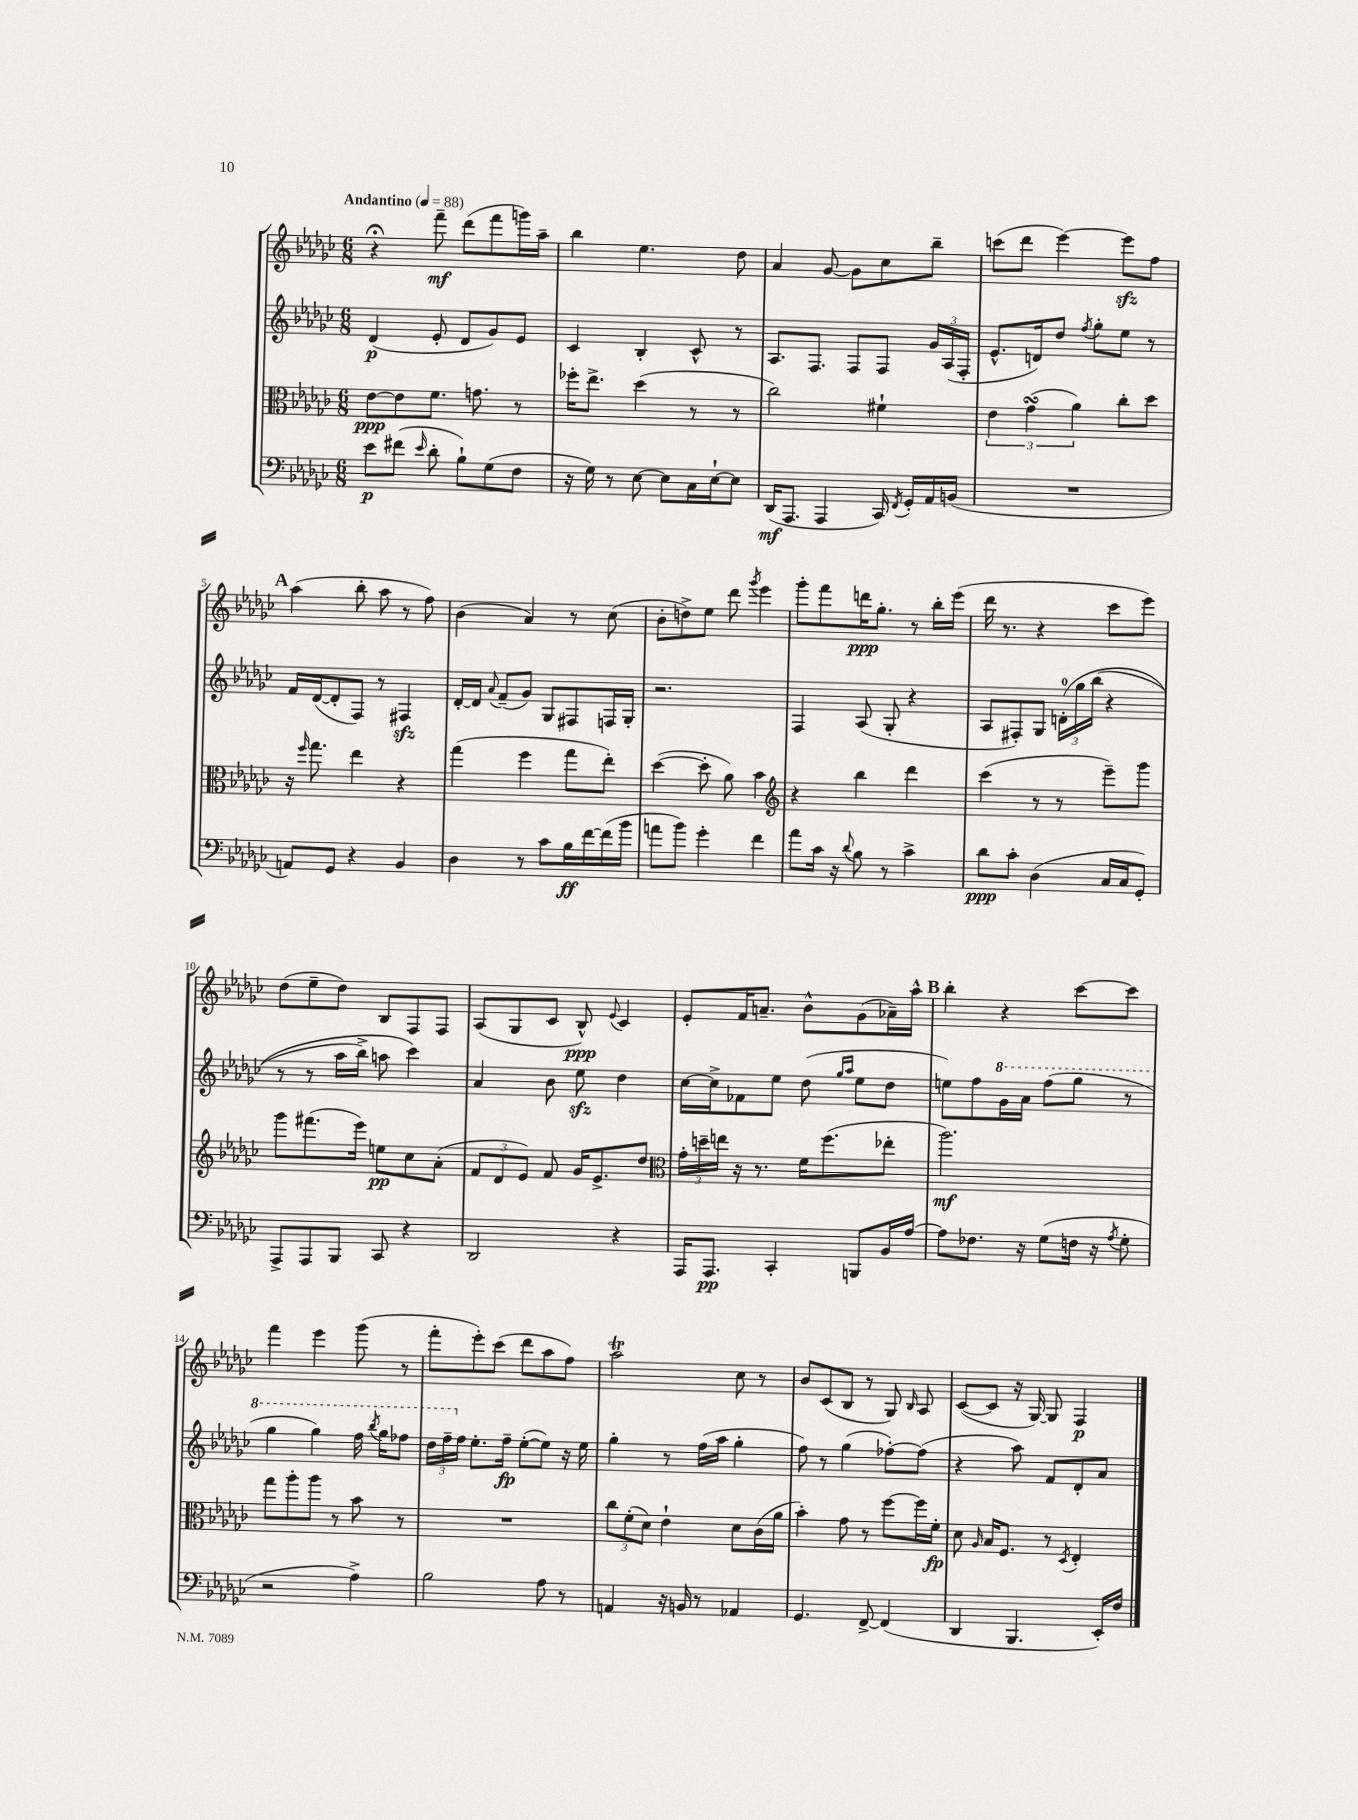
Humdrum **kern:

**kern	**kern	**kern	**kern
*staff4	*staff3	*staff2	*staff1
*clefF4	*clefC3	*clefG2	*clefG2
*k[b-e-a-d-g-c-]	*k[b-e-a-d-g-c-]	*k[b-e-a-d-g-c-]	*k[b-e-a-d-g-c-]
*M6/8	*M6/8	*M6/8	*M6/8
*MM88	*MM88	*MM88	*MM88
8e-	[8e-	(4d-	4r;
(8f#	8e-]	.	.
16qqe-	.	.	.
8d-'	8.f	8e-'	8fff~
8B-`)	.	8d-	(8ddd-
.	8.g	.	.
(8G-	.	8g-)	8fff
8F	8r	8e-	16ggg)
.	.	.	16aa-~
=	=	=	=
16r	16ff-'	4c-	4bb-
16G-)	8.ee-^	.	.
8r	.	.	.
[8E-	(4dd-	4B-'	4.ee-
8E-]	.	.	.
16C-	8r	8c-^^	.
[16E-`	.	.	.
8E-]	8r	8r	8dd-
=	=	=	=
(16DD-	2cc-)	8.A-	4a-
8.AAA-	.	.	.
.	.	8.F	.
4AAA-	.	.	[8g-
.	.	8F	8g-]
16CC-)	4f#`	8F	8cc-
8qFF	.	.	.
16GG-'	.	.	.
16AA-	.	24g-	8bb-~
.	.	(24A-	.
(16BB	.	.	.
.	.	24F'	.
=	=	=	=
2.r	6e-	8.e-^^	(8ccc
.	.	.	8ddd-
.	(6g-	.	.
.	.	16d)	.
.	.	8dd-	[4eee-)
.	6a-)	.	.
.	.	8qff	.
.	.	8gg-'	.
.	8cc-'	8ee-	8eee-]
.	8dd-	8r	8ff
=	=	=	=
8AA)	16r	16f	(4aa-
.	16qqff	.	.
.	8.gg-	([16d-	.
8GG-	.	8d-']	.
4r	4ee-	8F)	8bb-'
.	.	8r	8aa-
4BB-	4r	4F#	8r
.	.	.	8ff)
=	=	=	=
4D-	(4gg-	[16d-'	(4b-
.	.	16d-]	.
.	.	8qqa-	.
.	.	(8f~	.
8r	4ff	8g-)	4a-)
8c-	.	8G-	.
16B-	8gg-	8F#	8r
[16f	.	.	.
(16f]	8ee-')	16F	(8cc-
16b-	.	16G-'	.
=	=	=	=
8a	([4dd-	2.r	8b-'
8b-)	.	.	8dd^)
4g-'	8dd-']	.	8ee-
.	8a-)	.	8ddd-
.	.	.	8qggg-
4f	4b-	.	4eee-
=	=	=	=
*	*clefG2	*	*
8a-	4r	4F	8ggg-'
16c-	.	.	8fff
16r	.	.	.
8qqd-	.	.	.
8B-	4bb-	(8A-	16ddd
.	.	.	8.gg-'
8r	.	8G-'	.
4c-^	4ddd-	4r	8r
.	.	.	16bb-'
.	.	.	(16eee-
=	=	=	=
8d-	(4ccc-	8A-	16ddd-
.	.	.	8.r
8c-'	.	8F#')	.
(4D-	8r	8G-	4r
.	8r	&(24d'	.
.	.	24gg-	.
.	.	(24bb-	.
16C-	8eee-~)	4r	8ccc-
16C-	.	.	.
8GG-')	8ggg-	.	8eee-)
=	=	=	=
8AAA-^	8ggg-	8r	(8dd-
8AAA-	(8.fff#	8r	8ee-~
8BBB-	.	16aa-	8dd-)
.	16eee-)	16bb-^)	.
8CC-	8ee	8aa	8B-
4r	8cc-	4ccc-&)	8F
.	(8a-'	.	8F
=	=	=	=
2DD-	12f	4a-	(8A-
.	12d-	.	.
.	.	.	8G-
.	12e-)	.	.
.	8f	8b-	8c-
.	16g-	8ee-	8B-^^)
.	8.e-^	.	.
.	.	.	8qqe-
4r	.	4dd-	4c-
.	8dd-	.	.
=	=	=	=
*	*clefC3	*	*
16AAA-	24g-'	[16cc-	8e-'
.	24dd~	.	.
8.AAA-	.	16cc-^]	.
.	24ee	.	.
.	16r	8f-	16f
.	8.r	.	8.a~
4CC-'	.	8ee-	.
.	16f	(8dd-	8b-^^
.	(8.ff	.	.
.	.	16qqgg-	.
.	.	16qqaa-	.
8BBB	.	8ee-	(8g-
16BB-	8ee-'	8dd-	16a-~)
[16A-	.	.	16aa-^^
=	=	=	=
8A-]	2.aa-)	8ee)	4bb-'
8.F-	.	8ff	.
.	.	16gg-	4r
16r	.	16aa-	.
(8G-	.	(8fff	.
16F	.	8ggg-	[8ccc-
16r	.	.	.
8qA-	.	.	.
8G-'	.	8r	8ccc-]
=	=	=	=
2r	8gg-	4ggg-	4fff
.	8aa-'	.	.
.	8aa-	4ggg-)	4eee-
.	8r	.	.
4A-^)	8b-	16fff	(8ggg-
.	.	8qbbb-	.
.	.	16ggg-	.
.	8r	8fff-	8r
=	=	=	=
2B-	2.r	24ddd-	8fff'
.	.	24fff~	.
.	.	24ff	.
.	.	8.ee-'	8eee-')
.	.	.	(8ccc-
.	.	16ff~	.
.	.	([8ee-'	8ddd-
8A-	.	8ee-])	8aa-
8r	.	16r	8ff)
.	.	16ee-	.
=	=	=	=
4AA	12cc-	4gg-'	2aa-
.	(12f'	.	.
.	12d-)	.	.
16r	4e-`	8r	.
16BB	.	.	.
8r	.	(16ff	.
.	.	16aa-	.
4AA-	8d-	4gg-'	8cc-
.	(16c-	.	8r
.	16a-	.	.
=	=	=	=
4.GG-	4b-')	8ff)	8b-
.	.	8r	(8c-
.	8g-	(4gg-	8B-
[8FF^	8r	.	8r
(4FF]	[8ff	[8ff-')	8G-)
.	.	.	16qqB-
.	16ff]	(8ff-]	8A-
.	16f'	.	.
=	=	=	=
4DD-	8d-	4r	([8c-
.	16qqA-	.	.
.	16B-	.	8c-]
.	8.F	.	.
4.BBB-	.	8aa-)	16r
.	.	.	[16G-)
.	8r	8f	8G-]
.	8qD-	.	.
.	4E-'	8d-'	4F
16EE-')	.	8a-	.
16F	.	.	.
==	==	==	==
*-	*-	*-	*-
